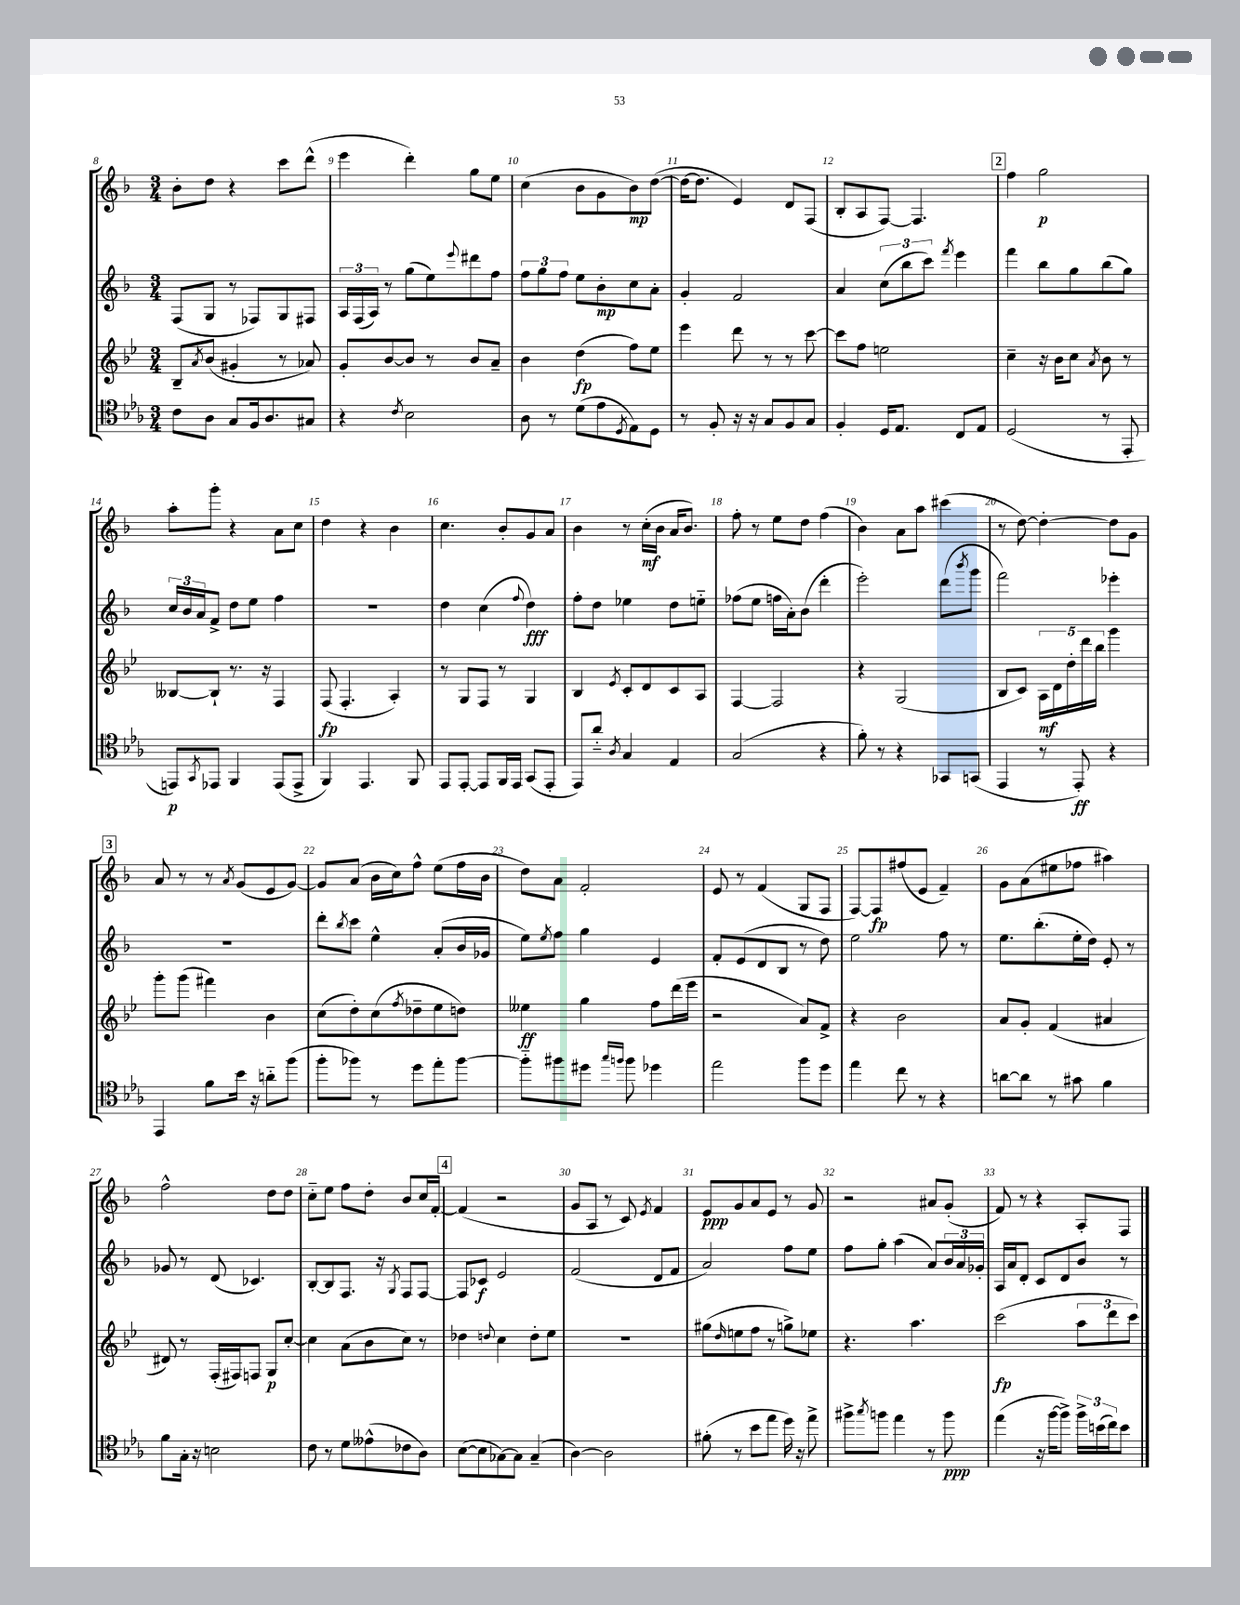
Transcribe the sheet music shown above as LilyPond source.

<<
\new StaffGroup <<
\new Staff = "s0" {
    \clef treble \key f \major \numericTimeSignature \time 3/4
    bes'8-. d''8 r4 c'''8 d'''8-^( |
    e'''4 d'''4-.) g''8 e''8 |
    c''4( bes'8 g'8 bes'8\mp) d''8~( |
    d''16~ d''8. e'4) d'8 f8( |
    bes8-. a8 f8~) f4. |
    \mark \markup { \box "2" } f''4 g''2\p |
    a''8-. g'''8-. r4 a'8 c''8 |
    d''4 r4 bes'4 |
    c''4. bes'8-. g'8 a'8 |
    bes'4 r8 c''16-.\mf( bes'16 a'16 bes'8.) |
    f''8-. r8 e''8 d''8 f''4( |
    bes'4) a'8 a''8 cis'''4( |
    r8 d''8~) d''4~-. d''8 g'8 |
    \mark \markup { \box "3" } a'8 r8 r8 \acciaccatura { a'8 } g'8( e'8 g'8~) |
    g'8 a'8( bes'16 c''16) f''8-^ e''8( f''16 bes'16 |
    d''8) a'8 f'2-. |
    e'8 r8 f'4( g8 f8 |
    f8~) f8\fp fis''8( e'8 f'4--) |
    g'8 a'8( eis''8 fes''8 ais''4) |
    f''2-^ d''8 d''8 |
    c''8-_ e''8 f''8 d''8-. bes'8 c''16 f'16~-. |
    \mark \markup { \box "4" } f'4( r2 |
    g'8 a8 r8 c'8) \acciaccatura { e'8 } f'4 |
    e'8\ppp g'8 a'8 e'8 r8 g'8 |
    r2 ais'8 g'8-.( |
    f'8) r8 r4 a8-. f8 \bar "|." |
}
\new Staff = "s1" {
    \clef treble \key f \major \numericTimeSignature \time 3/4
    f8( g8 r8 fes8) g8 fis8 |
    \tuplet 3/2 { a16 f16( a16) } r8 g''8( e''8) \appoggiatura { e'''8 } dis'''8 f''8 |
    \tuplet 3/2 { f''8 g''8 f''8 } e''8 bes'8-.\mp c''8 a'8-. |
    g'4-. f'2 |
    a'4 \tuplet 3/2 { c''8( bes''8 c'''8) } \acciaccatura { f'''8 } e'''4 |
    \mark \markup { \box "2" } f'''4 bes''8 g''8 bes''8( g''8) |
    \tuplet 3/2 { c''16 bes'16 a'16 } f'8-> d''8 e''8 f''4 |
    R2. |
    d''4 c''4( \appoggiatura { f''8 } d''4\fff) |
    f''8-. d''8 ees''4 d''8 e''8-_ |
    fes''8( e''8 f''16 a'16-.) bes'8( d'''4-. |
    e'''2-.) d'''8( \acciaccatura { bes'''8 } g'''8 |
    f'''2) ees'''4-. |
    \mark \markup { \box "3" } R2. |
    d'''8-. \acciaccatura { bes''8 } c'''8 e''4-^ a'8-.( bes'16 ges'16 |
    e''8) \acciaccatura { e''8 } f''8 g''4 e'4 |
    f'8-. e'8( d'8 bes8 r8 d''8) |
    e''2 f''8 r8 |
    e''8. bes''8.-.( e''16-. d''16) e'8-. r8 |
    ges'8 r8 d'8( ces'4.) |
    bes8~-. bes8 f8. r16 \acciaccatura { g8 } f8 f8~ |
    \mark \markup { \box "4" } f8 ces'8\f e'2 |
    f'2( d'8 f'8 |
    a'2) f''8 e''8 |
    f''8 g''8-. a''4( a'8) \tuplet 3/2 { bes'16 a'16 ges'16-. } |
    a16 a'16 d'8-. c'8 d'8 bes'8 r8 \bar "|." |
}
\new Staff = "s2" {
    \clef treble \key bes \major \numericTimeSignature \time 3/4
    bes8-- \acciaccatura { a'8 } bes'8( gis'4-. r8 aes'8) |
    g'8-. bes'8~ bes'8 r8 bes'8 a'8-- |
    bes'4 d''4\fp( f''8) ees''8 |
    ees'''4 d'''8 r8 r8 c'''8~ |
    c'''8 f''8 e''2 |
    \mark \markup { \box "2" } c''4-- r16 bes'16 c''8 \acciaccatura { a'8 } bes'8 r8 |
    beses8~ beses8-! r8. r16 f4 |
    f8\fp( f4.-. a4-.) |
    r8 g8 f8 r8 g4 |
    bes4 \acciaccatura { ees'8 } c'8-. d'8 c'8 a8 |
    f4~ f2 |
    r4 g2( |
    bes8 c'8) \tuplet 5/4 { a16\mf d'16 d''16-. d'''16 bes''16 } g'''4 |
    \mark \markup { \box "3" } g'''8-. g'''8( fis'''4) bes'4 |
    c''8( d''8-.) c''8( \acciaccatura { f''8 } des''8-- ees''8 d''8) |
    eeses''4\ff g''4 f''8 d'''16( ees'''16 |
    r2 a'8) f'8-> |
    r4 bes'2 |
    a'8 g'8-. f'4( ais'4 |
    dis'8) r8 f16-.( fis16) f8 g8\p c''8~-. |
    c''4 a'8( bes'8 c''8) r8 |
    \mark \markup { \box "4" } des''4 \appoggiatura { d''8 } c''4 d''8-. ees''8 |
    R2. |
    gis''8( \grace { d''16 } e''8 f''8 r8 g''8->) ees''8 |
    r4. a''4. |
    c'''2\fp( \tuplet 3/2 { a''8 d'''8 c'''8) } \bar "|." |
}
\new Staff = "s3" {
    \clef tenor \key ees \major \numericTimeSignature \time 3/4
    c'8 aes8 g8 f16 aes8. gis8 |
    r4 \acciaccatura { c'8 } bes2 |
    aes8 r8 d'8( ees'8 \acciaccatura { d8 } ees8) d8 |
    r8 f8-. r16 r16 g8 f8 g8 |
    f4-. d16 ees8. c8 ees8 |
    \mark \markup { \box "2" } d2( r8 ees,8-. |
    e,8\p) \acciaccatura { g,8 } ees,8 f,4 ees,8( ees,8-> |
    f,4) ees,4. f,8 |
    ees,8 ees,8~-. ees,8 f,16 ees,16 g,8( ees,8-. |
    ees,8) aes'8-_ \acciaccatura { aes8 } g4 ees4 |
    g2( r4 |
    f'8-.) r8 r4 ges,8 g,8( |
    ees,4 r8 ees,8-.\ff) r4 |
    \mark \markup { \box "3" } ees,4 f'8 bes'16 r16 a'8-_ f''8( |
    f''8-. fes''8) r8 d''8 ees''8-. fes''8~ |
    fes''8-_ fis''8 dis''8 \grace { g''16 f''16 } f''8 des''4 |
    ees''2 f''8 d''8 |
    ees''4 c''8 r8 r4 |
    a'8~ a'8 r8 gis'8 f'4 |
    f'8 g16-. r16 b2 |
    c'8 r8 d'8 eeses'8-^( ces'8 aes8) |
    \mark \markup { \box "4" } bes8~( bes8 ges8~) ges8 ges4--( |
    aes4~) aes2 |
    fis'8-.( r8 bes'8 ees''8 d''16) r16 ees''8-> |
    fis''8-> \acciaccatura { g''8 } f''8 ees''4 r8 f''8\ppp |
    ees''4( r16 f''16~ f''8->) \tuplet 3/2 { f''16-> b'16( c''16) } b'8 \bar "|." |
}
>>
>>
\layout { \context { \Score currentBarNumber = #8 \override BarNumber.break-visibility = ##(#f #t #t) barNumberVisibility = #all-bar-numbers-visible } }
